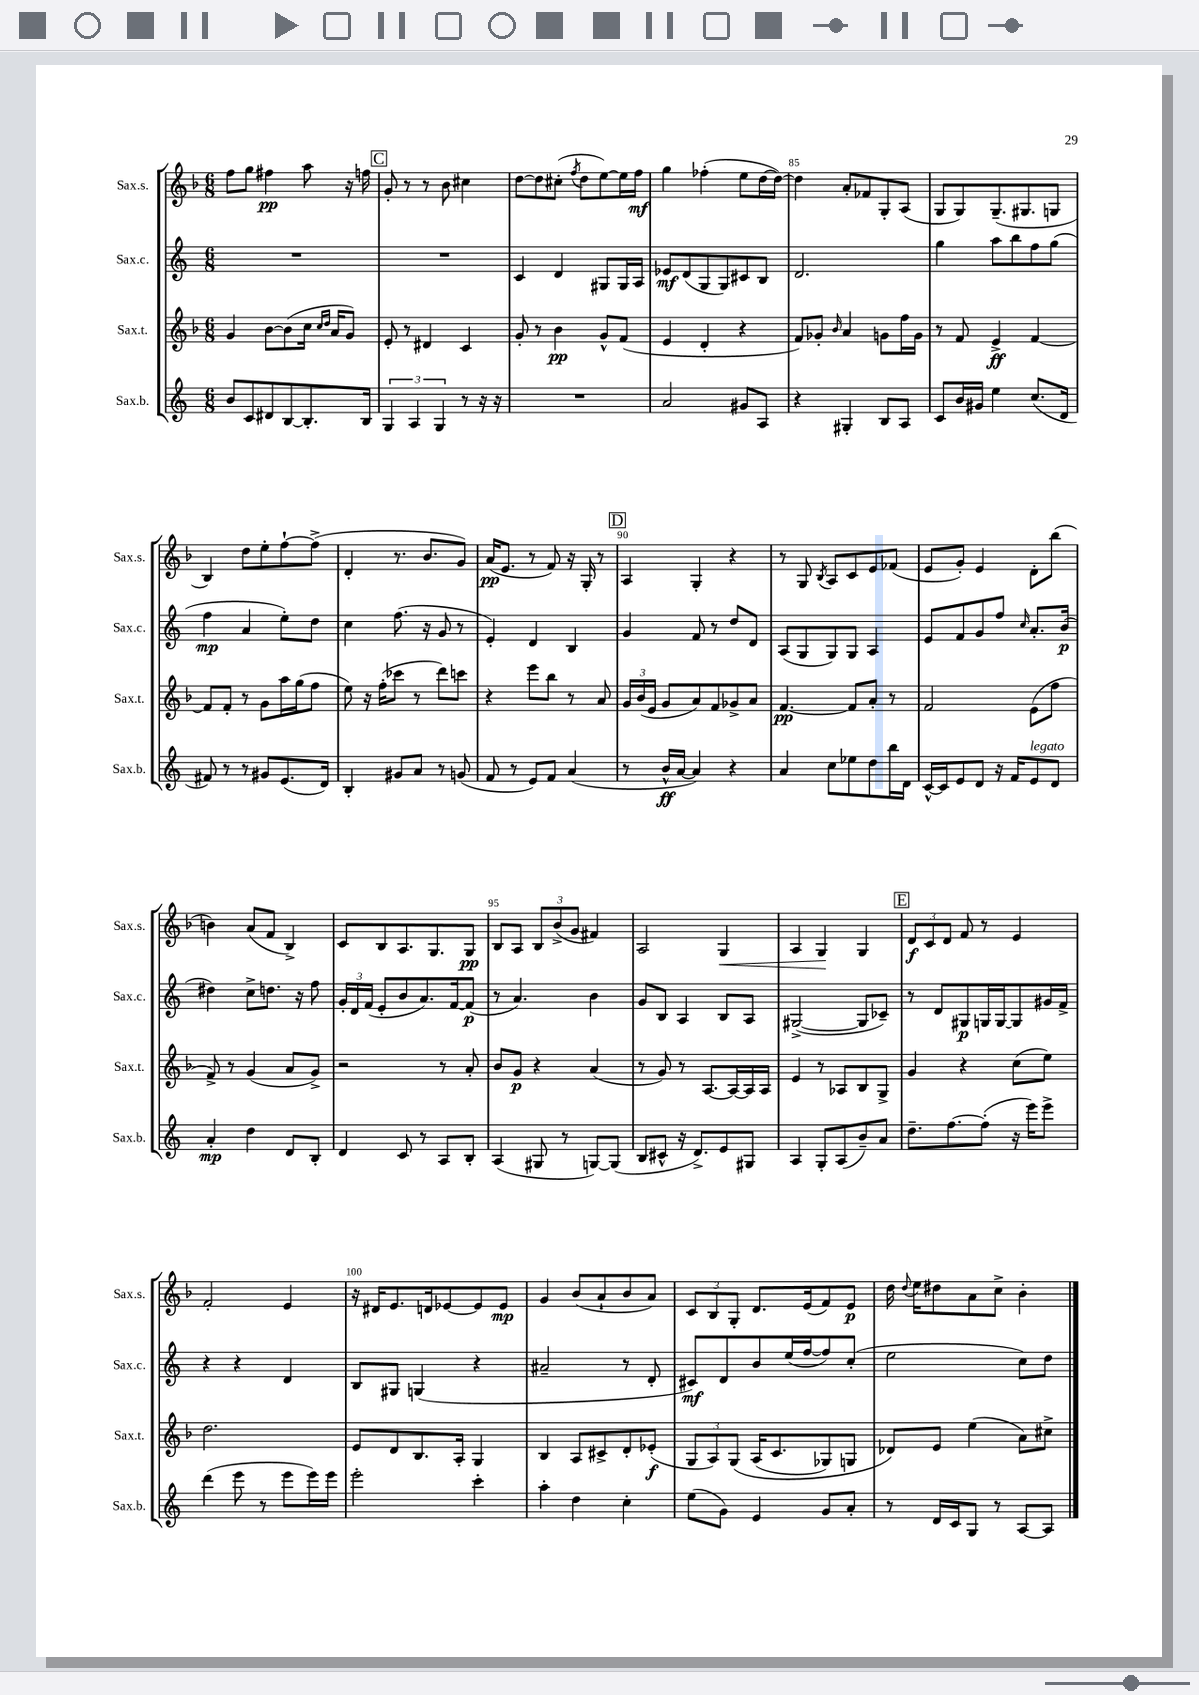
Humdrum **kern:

**kern	**kern	**kern	**kern
*staff4	*staff3	*staff2	*staff1
*clefG2	*clefG2	*clefG2	*clefG2
*k[]	*k[b-]	*k[]	*k[b-]
*M6/8	*M6/8	*M6/8	*M6/8
8b	4g	2.r	8ff
8c	.	.	8gg
8d#	[8b-	.	4ff#
[8B	(8b-]	.	.
8.B']	16cc	.	8aa
.	16qqcc	.	.
.	16qqdd	.	.
.	16a	.	.
.	8g)	.	16r
16B	.	.	16ff
=	=	=	=
6G	8e'	2.r	8g'
.	8r	.	8r
6A	.	.	.
.	4d#	.	8r
6G	.	.	.
.	.	.	8b-
8r	4c	.	4cc#
16r	.	.	.
16r	.	.	.
=	=	=	=
2.r	8g'	4c	[8dd
.	8r	.	8dd]
.	4b-	4d	(8cc#'
.	.	.	8qff
.	.	.	8dd
.	8g^^	8G#	[8ee)
.	(8f	16G#	16ee]
.	.	16A	16ff
=	=	=	=
2a	4e	8e-	4gg
.	.	(8d	.
.	4d'	8G	(4ff-'
.	.	8G)	.
8g#	4r	8c#	8ee
8A	.	8B	[16dd
.	.	.	16dd_)
=	=	=	=
4r	8f)	2.d	4dd]
.	8g-'	.	.
.	16qqb-	.	.
4G#'	4a	.	8a'
.	.	.	8f-
8B	8g	.	8G'
8A	16ff	.	(8A
.	16g	.	.
=	=	=	=
8c	8r	4gg	8G
16b	8f	.	8G)
16g#	.	.	.
4ee	4e^	8aa	(8.G~
.	.	8bb	.
.	.	.	8.G#
(8.cc	[4f	8ff	.
.	.	(8gg	8G
16d	.	.	.
=	=	=	=
8f#)	8f]	4ff	4B-)
8r	8f'	.	.
8r	8r	4a	8dd
8g#	8g	.	8ee'
(8.e	16aa	8ee')	[8ff`
.	(16gg	.	.
.	8ff	8dd	(8ff^]
16d)	.	.	.
=	=	=	=
4B'	8ee)	4cc	4d'
.	16r	.	.
.	(16ff'	.	.
8g#	8ccc-	(8.ff	8.r
8a	8r	.	.
.	.	16r	8.b-
8r	8ddd)	8g	.
(8g	8ccc	8r	8g)
=	=	=	=
8f	4r	4e')	(16a
.	.	.	8.e
8r	.	.	.
8e)	8eee	4d	8r
8f	8bb-	.	8f)
(4a	8r	4B	16r
.	.	.	16G'
.	8a	.	8r
=	=	=	=
8r	24g	4g	4A
.	(24b-	.	.
.	24e	.	.
16b^^	8g	.	.
[16a	.	.	.
4a])	8a)	8f	4G'
.	8f	8r	.
4r	8g-^	8dd	4r
.	8a	8d	.
=	=	=	=
4a	[4.f	(8A	8r
.	.	8G	8G
.	.	.	8qB-
8cc	.	8G)	8A
8ee-	8f]	8G	8c
8dd	8a'	4A	8e
16bb	8r	.	(8f-
16d	.	.	.
=	=	=	=
[16c^^	2f	8e	8e
16c]	.	.	.
8e	.	8f	8g')
8d	.	8g	4e
16r	.	8ff	.
16f	.	.	.
.	.	16qqcc	.
8e	(8e	8.a'	8d'
8d	8ff	.	(8bb-
.	.	(16b	.
=	=	=	=
4a'	8f^)	4dd#)	4b)
.	8r	.	.
4dd	(4g	8cc^	(8a
.	.	8.dd	8f
8d	8a	.	4B-^)
.	.	16r	.
8B'	8g^)	8ff	.
=	=	=	=
4d	2r	24g'	8c
.	.	24d	.
.	.	(24f	.
.	.	8e'	8B-
8c	.	8b	8.A
8r	.	8.a)	.
.	.	.	8.G
8A	8r	.	.
.	.	[16f	.
8B'	8a'	(8f]	8G
=	=	=	=
(4A	8b-	8r	8B-
.	8g	4.a)	8A
8G#	4r	.	12B-
.	.	.	(12b-^
8r	.	.	.
.	.	.	12g
[8G)	(4a	4b	4f#)
(8G]	.	.	.
=	=	=	=
8B	8r	8g	2A
8c#^^	8g)	8B	.
16r	8r	4A	.
8.d^)	.	.	.
.	[8.A	.	.
8e	.	8B	4G
.	16A_	.	.
8G#	16A]	8A	.
.	16A	.	.
=	=	=	=
4A	4e	([2G#^	4A
8G'	8r	.	4G
(8A	8A-	.	.
8b~)	8B-	8G#]	4G
8a	8G^	8c-~)	.
=	=	=	=
8.dd~	4g	8r	12d
.	.	.	12c
.	.	8d	.
.	.	.	12d
[8.ff	.	.	.
.	4r	8G#	8f
(8ff']	.	16G	8r
.	.	[16G	.
16r	(8cc	8G]	4e
16eee)	.	.	.
8eee^	8ee)	16g#	.
.	.	16f^	.
=	=	=	=
(4ddd	2.dd	4r	2f'
8eee	.	4r	.
8r	.	.	.
8eee	.	4d	4e
16eee)	.	.	.
16eee	.	.	.
=	=	=	=
2eee'	8e	8B	16r
.	.	.	16d#
.	8d	8G#	8.e
.	8.B-	(4G	.
.	.	.	16d
.	.	.	[8e-
.	16A'	.	.
4ccc'	4G	4r	8e-]
.	.	.	8e-
=	=	=	=
4aa'	4B-	2a#~	4g
4dd	8A	.	(8b-
.	8c#^	.	8a`
4cc'	8d'	8r	8b-
.	(8e-'	8d'	8a)
=	=	=	=
(8ee	12G	8c#)	12c
.	12A)	.	12B-
8g)	.	8d	.
.	&(12G	.	12G'
4e	(16A	8b	8.d
.	8.c	.	.
.	.	(16ee	.
.	.	[16ff	(16e
8g	8G-)	8ff])	8f)
8a'	8G	(8cc'	8e
=	=	=	=
8r	8d-&)	2ee	16dd
.	.	.	8qqdd
.	.	.	16ee
16d	8e	.	8dd#
16c	.	.	.
8G	(4ee	.	8a
8r	.	.	8cc^
[8A	8a)	8cc)	4b-'
8A]	8cc#^	8dd	.
==	==	==	==
*-	*-	*-	*-
